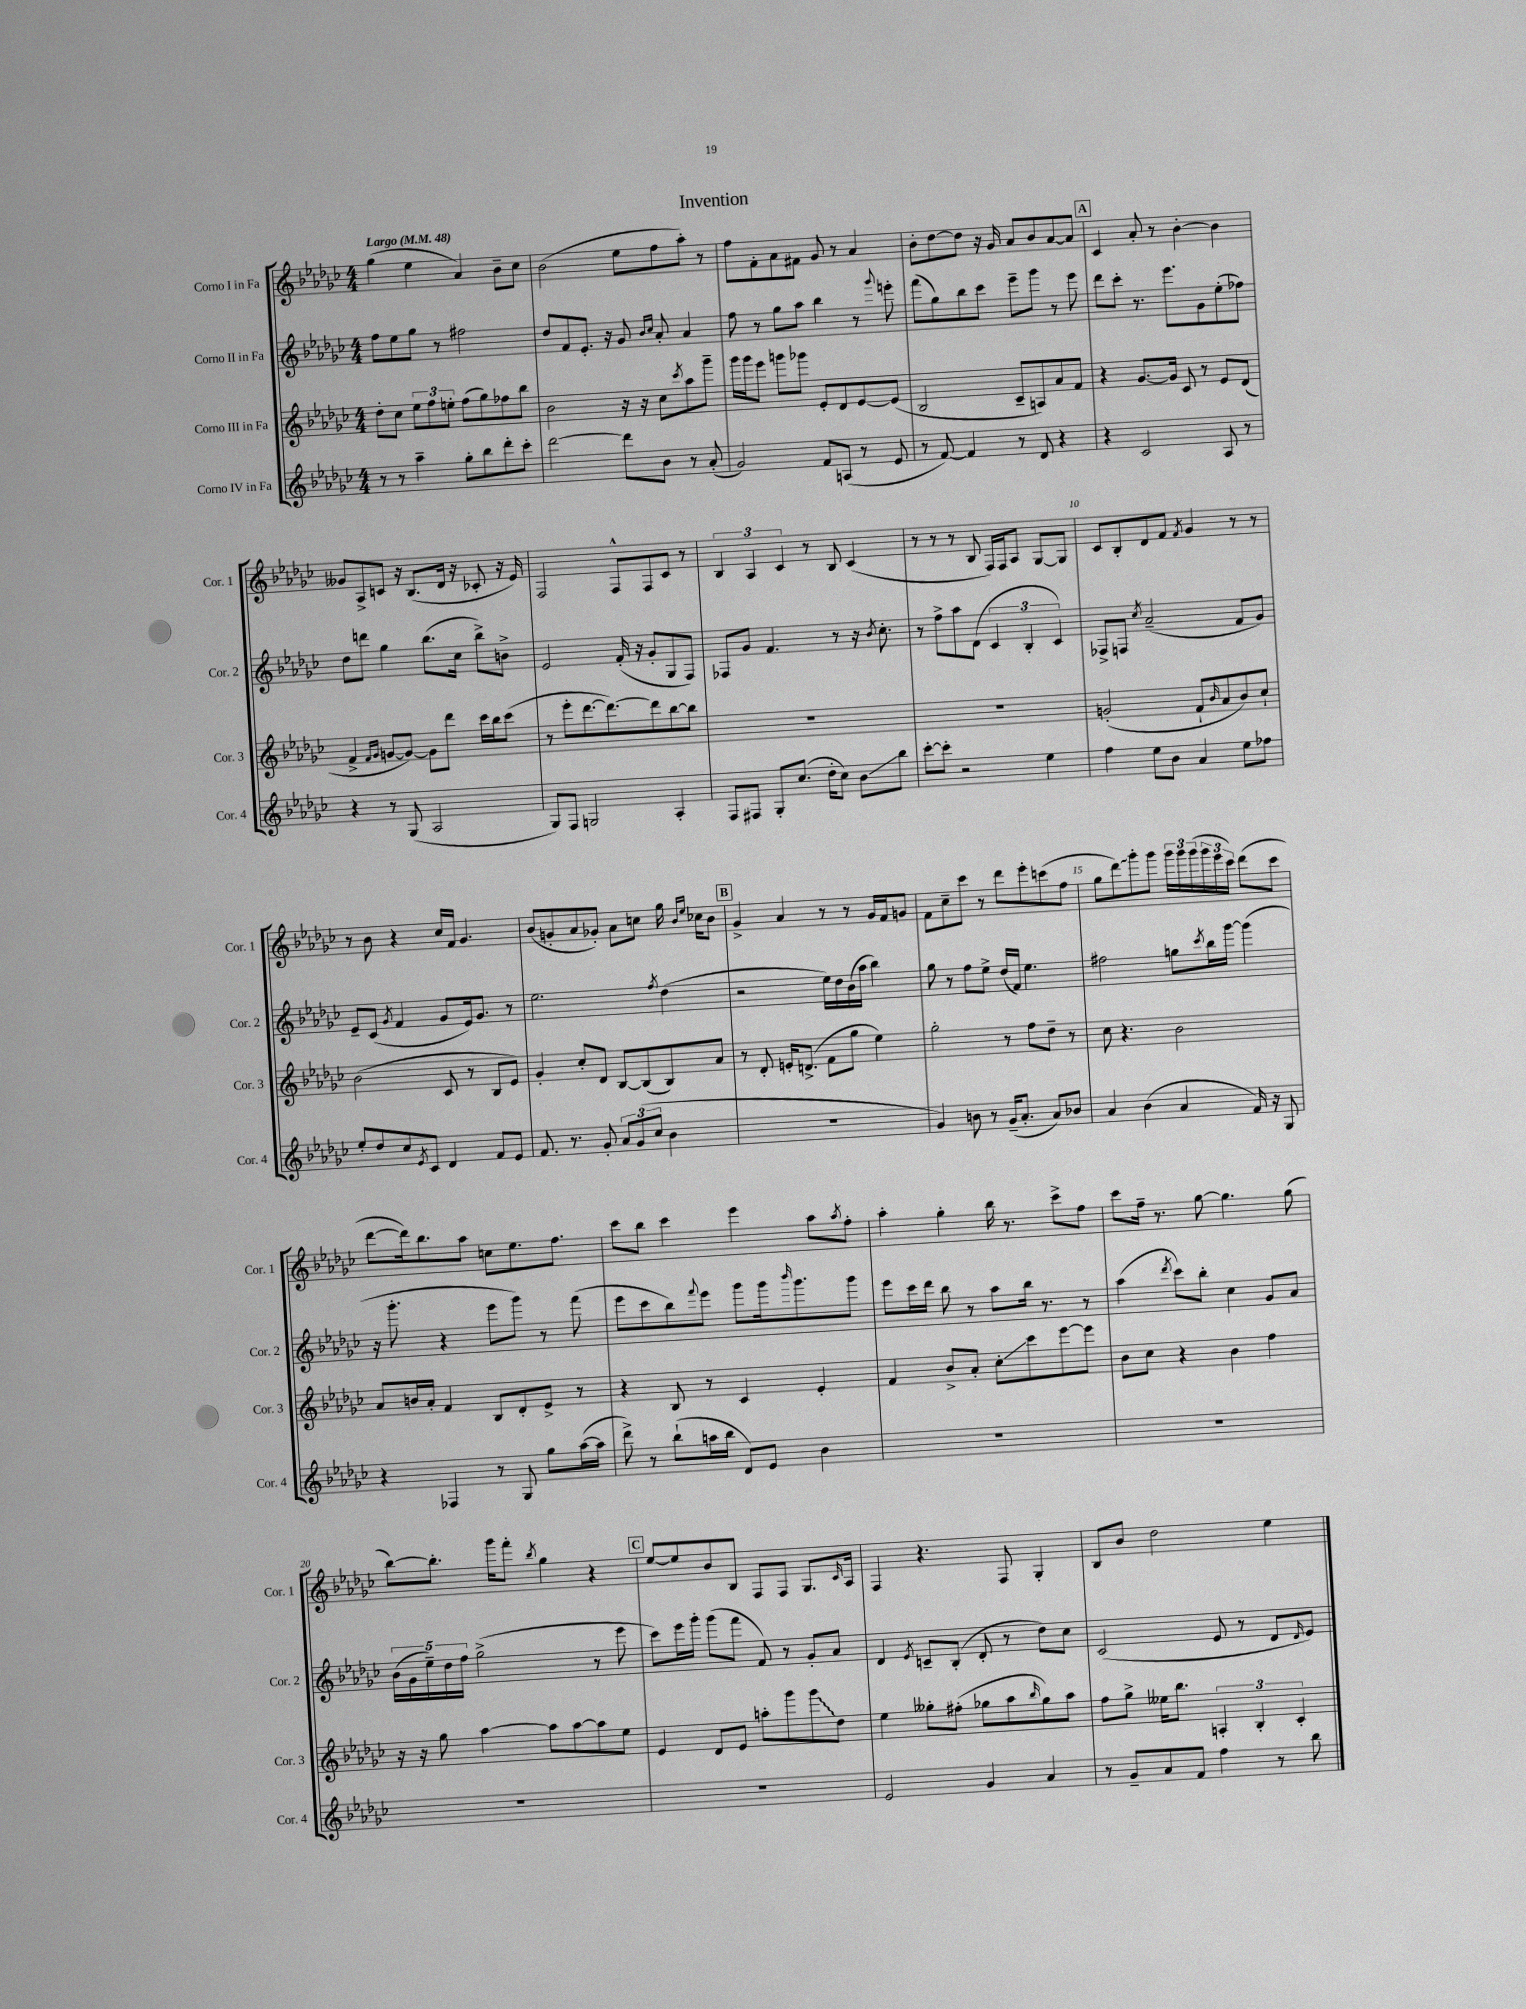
\header { title = "Invention" }
<<
\new StaffGroup <<
\new Staff = "s0" \with { instrumentName = "Corno I in Fa" shortInstrumentName = "Cor. 1" } {
    \clef treble \key ges \major \numericTimeSignature \time 4/4 \tempo "Largo" 4 = 48
    ges''4( ees''4 aes'4) bes'8-- ces''8 |
    bes'2( ees''8 f''8 aes''8-.) r8 |
    f''8 f'8-. aes'8 fis'8 ges'8 r8 aes'4 |
    bes'8-. des''8~ des''8 r16 ges'16 aes'8 bes'8 aes'8~ aes'8 |
    \mark \markup { \box "A" } ces'4 aes'8-. r8 bes'4~-. bes'4 |
    geses'8 aes8-> c'8 r16 bes8.( des'16 r16 ces'8-. r16 ees'16) |
    f2 f8-^ f8 ces'8 r8 |
    \tuplet 3/2 { bes4 aes4 ces'4 } r8 bes8 ces'4( |
    r8 r8 r8 bes8 f16) f16 aes8 ges8~ ges8 |
    ces'8 bes8-. des'8 f'8 \acciaccatura { f'8 } ges'4 r8 r8 |
    r8 bes'8 r4 ces''16 f'16 ges'4. |
    bes'8( g'8-. aes'8 ges'8-.) aes'8 c''8 ges''16 \grace { bes'16 ees''16 } ces''16 bes'8 |
    \mark \markup { \box "B" } ges'4-> aes'4 r8 r8 ges'16 f'16 g'8 |
    f'8 ces''8-- ces'''8 r8 des'''8 ees'''8-. c'''8( f''8 |
    ges''8 \once \override Glissando.style = #'zigzag des'''8\glissando) ges'''8-. ges'''8 \tuplet 3/2 { ges'''16 ges'''16 ges'''16( } \tuplet 3/2 { ges'''16 ees'''16 ces'''16) } des'''8( ces'''8 |
    des'''8~ des'''16) bes''8. aes''8 c''8 ees''8. f''8. |
    ces'''8 bes''8 ces'''4 ees'''4 aes''8 \acciaccatura { aes''8 } f''8-. |
    aes''4-. ges''4-. bes''16 r8. ces'''8-> f''8 |
    ces'''8 f''16-- r8. ges''8~ ges''4. ges''8( |
    bes''8~) bes''8.-. ges'''16 f'''8-. \acciaccatura { bes''8 } ges''4 r4 |
    \mark \markup { \box "C" } ees''8~ ees''8 bes'8 bes8 f8 f8 ges8. \grace { ces'16 } aes16 |
    f4 r4. f8 ges4-. |
    bes8 bes'8 des''2 ees''4 \bar "|." |
}
\new Staff = "s1" \with { instrumentName = "Corno II in Fa" shortInstrumentName = "Cor. 2" } {
    \clef treble \key ges \major \numericTimeSignature \time 4/4
    f''8 ees''8 ges''8 r8 fis''2 |
    des''8 f'8 ees'8.-. r16 ges'8 \grace { bes'16 ces''16 } aes'8-. aes'4 |
    f''8 r8 ges''8 aes''8 bes''4 r8 \appoggiatura { ges'''8 } e'''8-. |
    f'''8( ges''8) bes''8 ces'''8 ees'''8-- ges'''8 r8 ees'''8 |
    \mark \markup { \box "A" } des'''8 ces'''8-. r8. ees'''8. ges'8 ees''8-.( fes''8) |
    des''8 d'''8 ges''4 bes''8.( ces''16 bes''8->) b'8-> |
    ees'2 f'16-.( r16 ges'8-. ges8 f8) |
    fes8 ges'8 f'4. r8 r16 \acciaccatura { bes'8 } ces''8.-. |
    r8 f''8-> aes''8 des'8( \tuplet 3/2 { ces'4 bes4-. ces'4) } |
    fes8-> f8 \acciaccatura { ces''8 } aes'2--( f'8 ges'8) |
    ees'8-- ces'8( \acciaccatura { ges'8 } f'4 ges'8 ees'16) ges'8. r8 |
    ees''2. \acciaccatura { f''8 } des''4( |
    \mark \markup { \box "B" } r2 ees''16) des''16 bes'16( aes''16 bes''4) |
    ges''8 r8 f''8 ees''8-> des''16( f'16) ees''4. |
    fis''2 g''8 \acciaccatura { ces'''8 } bes''16 ges'''16~ ges'''4( |
    r16 ges'''8.-. r4 ees'''8 ges'''8) r8 f'''8( |
    ees'''8 ces'''8 bes''8) \appoggiatura { f'''8 } ees'''8 ges'''8 ges'''16 \grace { bes'''16 } ges'''8. ges'''8 |
    ees'''8 ces'''16 des'''16 bes''8 r8 aes''8 bes''16 r8. r8 |
    aes''4( \acciaccatura { des'''8 } ces'''8) bes''8-. ces''4 ges'8 aes'8 |
    \tuplet 5/4 { bes'16( ges'16 ees''16--) des''16 f''16 } ges''2->( r8 ees'''8 |
    \mark \markup { \box "C" } ces'''8) ees'''16 ges'''16-. ges'''8( f'''8 f'8) r8 ges'8-. aes'8 |
    des'4 \acciaccatura { ees'8 } c'8-- bes8-.( des'8-. r8 des''8) ces''8 |
    ces'2( ees'8 r8 des'8 \grace { des'16 } ees'8) \bar "|." |
}
\new Staff = "s2" \with { instrumentName = "Corno III in Fa" shortInstrumentName = "Cor. 3" } {
    \clef treble \key ges \major \numericTimeSignature \time 4/4
    des''8-. ces''8 \tuplet 3/2 { ees''8 f''8 e''8-. } f''8( ges''8) fes''8 bes''8 |
    bes'2 r16 r16 ces''8 \acciaccatura { ces'''8 } aes''8 ges'''8-- |
    ges'''16 ges'''16 ees'''8 g'''8 ges'''8 ees'8-. des'8 ees'8~ ees'8( |
    bes2 ces'8-- a8) aes'8 f'8 |
    \mark \markup { \box "A" } r4 ges'8.~ ges'16 ces'8 r8 ees'8 des'8( |
    f'4-> \grace { f'16 ges'16 } g'8~ g'8~) g'8 des'''8 ces'''16 bes''16 ces'''8( |
    r8 ees'''8-. des'''8.~ des'''8.~) des'''8 bes''8~ bes''8 |
    R1 |
    R1 |
    g'2-.( f'8-! \grace { bes'16 } aes'8 bes'8) ces''8-! |
    bes'2( ces'8 r8 bes8 ees'8) |
    ges'4-. ces''8-. des'8 bes8~ bes8( bes8) aes'8 |
    \mark \markup { \box "B" } r8 des'8-. e'16-. d'8.->( f'8 ges''8 ees''4) |
    ges''2-. r8 f''8 des''8-- r8 |
    ces''8 r4. bes'2 |
    aes'8 b'16 aes'16-. f'4 bes8 des'8-. ees'8-> r8 |
    r4 bes8 r8 ces'4 ees'4-. |
    f'4 bes'8-> aes'8-. ces''8-.\glissando ces'''8 ees'''8~ ees'''8 |
    bes'8 ces''8 r4 bes'4 f''4 |
    r16 r16 ges''8 aes''4~ aes''8 aes''8~ aes''8 ees''8 |
    \mark \markup { \box "C" } ees'4 des'8 ees'8 a''8-. ges'''8 \once \override Glissando.style = #'zigzag ges'''8\glissando des''8 |
    ees''4 geses''8-. fis''8-.( ges''8 aes''8 \grace { bes''16 } ges''8) aes''8 |
    f''8 ges''8-> eeses''16 bes''8. \tuplet 3/2 { a4-. bes4-. ces'4-. } \bar "|." |
}
\new Staff = "s3" \with { instrumentName = "Corno IV in Fa" shortInstrumentName = "Cor. 4" } {
    \clef treble \key ges \major \numericTimeSignature \time 4/4
    r8 r8 aes''4-- ges''8-. bes''8 des'''8-. ces'''8-. |
    des'''2~ des'''8 bes'8 r8 aes'8-.( |
    ges'2) f'8 a8( r8 ees'8 |
    r8 f'8~) f'4 r8 des'8 r4 |
    \mark \markup { \box "A" } r4 ces'2 aes8 r8 |
    r4 r8 ges8( aes2 |
    ges8) f8 g2 aes4-. |
    f8 fis8 ges8-. ces''8.( des''16-. ces''8) bes'8\glissando bes''8 |
    ces'''8~-. ces'''8-. r2 ees''4 |
    f''4 ees''8 bes'8 aes'4 ees''8 fes''8 |
    ees''8-. des''8 ces''8 \acciaccatura { ees'8 } ces'8 des'4 f'8 ees'8 |
    f'8. r8. ges'8-. \tuplet 3/2 { aes'8 ges'8( ces''8 } bes'4 |
    \mark \markup { \box "B" } R1 |
    ges'4) b'8 r8 ges'16--( aes'8.-. aes'8) bes'8 |
    aes'4 bes'4( aes'4 f'16) r16 ges8 |
    r4 fes4 r8 ges8 ges''8 aes''16~( aes''16 |
    des'''8->) r8 bes''8-!( a''16 bes''16 des'8) ees'8 bes'4 |
    R1 |
    R1 |
    R1 |
    \mark \markup { \box "C" } R1 |
    ees'2 ges'4 aes'4 |
    r8 ges'8-- aes'8 f'8 f''4 r8 bes''8 \bar "|." |
}
>>
>>
\layout { \context { \Score \override BarNumber.break-visibility = ##(#f #t #t) barNumberVisibility = #(every-nth-bar-number-visible 5) } }
